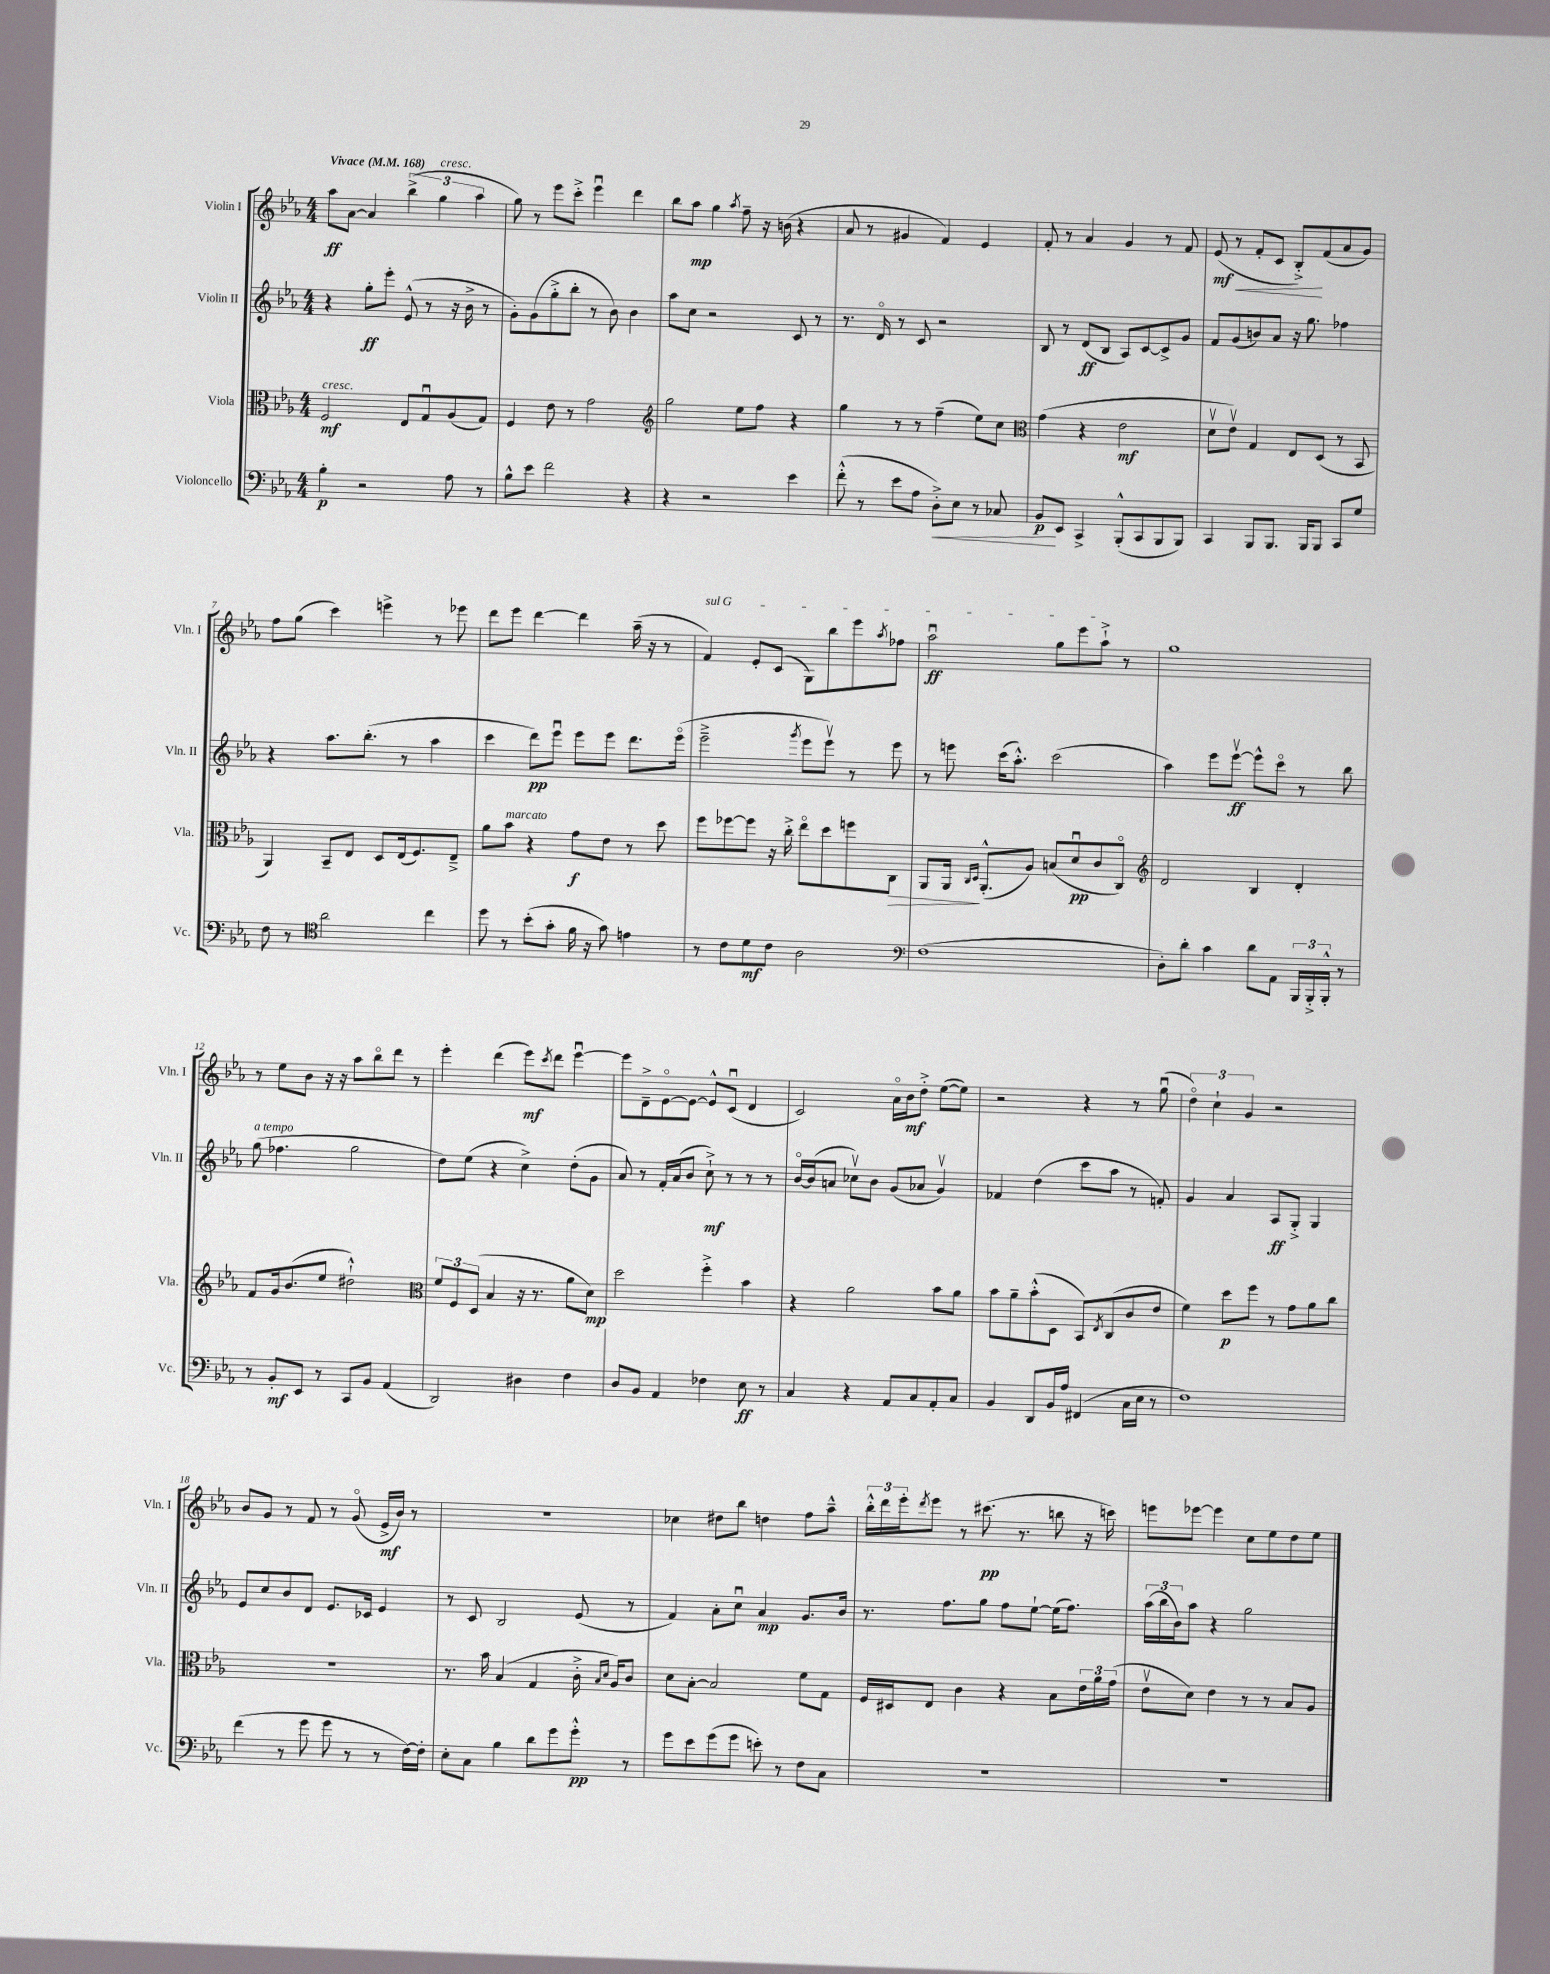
<<
\new StaffGroup <<
\new Staff = "s0" \with { instrumentName = "Violin I" shortInstrumentName = "Vln. I" } {
    \clef treble \key ees \major \numericTimeSignature \time 4/4 \tempo "Vivace" 4 = 168
    aes''8\ff aes'8~ aes'4 \tuplet 3/2 { bes''4->( g''4^\markup { \italic "cresc." } aes''4 } |
    g''8) r8 ees'''8 c'''8-.-> ees'''4\downbow d'''4 |
    bes''8 aes''8\mp g''4 \acciaccatura { aes''8 } f''8-- r16 b'16( r4 |
    aes'8 r8 gis'4 f'4) ees'4 |
    f'8-. r8 aes'4 g'4 r8 f'8 |
    ees'8\mf\<( r8 f'8-. c'8 bes8-.->\!) f'8( aes'8 g'8) |
    f''8 g''8( c'''4) e'''4-> r8 ees'''8 |
    d'''8 ees'''8 d'''4~ d'''4 aes''16--( r16 r8 |
    \once \override TextSpanner.bound-details.left.text = \markup { \italic "sul G" } f'4\startTextSpan) ees'8-. c'8( g8) bes''8 ees'''8 \acciaccatura { aes''8 } fes''8 |
    aes''2\downbow\ff g''8 ees'''8 aes''8-!->\stopTextSpan r8 |
    g''1 |
    r8 ees''8 bes'8 r16 r16 aes''8 bes''8\flageolet d'''8 r8 |
    ees'''4-. d'''4( ees'''8\mf) \acciaccatura { c'''8 } d'''8 ees'''4~\downbow |
    ees'''8 d'8---> ees'8~\flageolet ees'8~ ees'8-^ c'8\downbow( d'4 |
    c'2) aes'16\flageolet bes'16\mf d''8-.-> ees''8~( ees''8) |
    r2 r4 r8 g''8\downbow( |
    \tuplet 3/2 { d''4\flageolet) c''4-! g'4 } r2 |
    bes'8 g'8 r8 f'8 r8 g'8\flageolet( ees'16->\mf bes'16) r8 |
    R1 |
    ces''4 dis''8 bes''8 d''4 f''8 aes''8---^ |
    \tuplet 3/2 { bes''16-.-^ d'''16 ees'''16-. } \acciaccatura { d'''8 } ees'''8 r8 cis'''8.\pp( r8. b''8 r16 c'''16) |
    e'''8 ees'''8~ ees'''4 c''8 ees''8 d''8 ees''8 \bar "|." |
}
\new Staff = "s1" \with { instrumentName = "Violin II" shortInstrumentName = "Vln. II" } {
    \clef treble \key ees \major \numericTimeSignature \time 4/4
    r4 g''8-.\ff ees'''8-. ees'8-^( r8 r16 bes'16-> r8 |
    g'8-.) g'8( g''8-.-> bes''8-. r8 bes'8) bes'4 |
    aes''8 c''8 r2 c'8 r8 |
    r8. d'16\flageolet r8 c'8 r2 |
    bes8 r8 d'8\ff( bes8 aes8) c'8~ c'8-> g'8 |
    f'8 g'8( b'8) aes'8 r16 g''8. fes''4 |
    r4 aes''8. bes''8.-.( r8 aes''4 |
    c'''4 d'''8\pp) ees'''8\downbow ees'''8 ees'''8 d'''8. ees'''16\flageolet( |
    ees'''2---> \acciaccatura { g'''8 } ees'''8 ees'''8\upbow) r8 ees'''8 |
    r8 e'''8 c'''16( aes''8.-.-^) c'''2( |
    aes''4) ees'''8 ees'''8~\upbow\ff ees'''8-^ c'''8\flageolet r8 bes''8 |
    g''8^\markup { \italic "a tempo" }( fes''4. g''2 |
    d''8) ees''8( r4 c''4->) d''8-.( g'8 |
    aes'8) r8 f'16-. aes'16( bes'8 c''8-!->\mf) r8 r8 r8 |
    bes'16~\flageolet bes'16( a'8 ces''8\upbow) bes'8 g'8( aes'8 g'4\upbow) |
    fes'4 d''4( c'''8 aes''8 r8 f'8-.) |
    g'4 aes'4 aes8\ff g8-.-> g4 |
    ees'8 c''8 bes'8 d'8 ees'8. ces'16 ees'4 |
    r8 c'8 bes2 ees'8( r8 |
    f'4) aes'8-. c''8\downbow aes'4\mp g'8. bes'16 |
    r8. f''8. g''8 f''8 ees''8~-! ees''16( f''8.) |
    \tuplet 3/2 { aes''16( bes''16 bes'16) } aes''8 r4 g''2 \bar "|." |
}
\new Staff = "s2" \with { instrumentName = "Viola" shortInstrumentName = "Vla." } {
    \clef alto \key ees \major \numericTimeSignature \time 4/4
    f2\mf^\markup { \italic "cresc." } ees8 g8\downbow aes8( g8) |
    f4 ees'8 r8 g'2 |
    \clef treble g''2 ees''8 f''8 r4 |
    g''4 r8 r8 f''4--( ees''8) c''8 |
    \clef alto g'4( r4 ees'2\mf |
    d'8\upbow ees'8\upbow) g4 ees8 d8( r8 bes,8 |
    aes,4) bes,8-- ees8 d8 ees16( f8.) ees8---> |
    aes'8 bes'8^\markup { \italic "marcato" } r4 g'8\f ees'8 r8 d''8 |
    f''8 fes''8~ fes''8 r16 c''16-.-> ees''8\flageolet d''8 f''8 c8\> |
    aes,8 aes,16\! \grace { c16 d16 } aes,8.-.-^( aes8) b8( d'8\downbow\pp c'8 c8\flageolet) |
    \clef treble d'2 bes4 d'4-. |
    f'8 g'16 bes'8.( ees''8 dis''2-!-^) |
    \clef alto \tuplet 3/2 { f'8 f8 d8( } bes4 r16 r8. aes'8 d'8\mp) |
    d''2 f''4-.-> bes'4 |
    r4 aes'2 bes'8 aes'8 |
    bes'8 aes'8-- bes'8-.-^( d8 bes,8) \acciaccatura { ees8 } c8( c'8 ees'8 |
    f'4) d''8\p f''8 r8 g'8 aes'8 c''8 |
    r1 |
    r8. bes'16 bes4( g4 c'16-.-> \grace { bes16 d'16 } aes16) c'8 |
    d'8 bes8~-. bes2 f'8 g8 |
    f16 dis16 ees8 c'4 r4 bes8 \tuplet 3/2 { ees'16 aes'16 g'16( } |
    ees'8\upbow d'8) ees'4 r8 r8 bes8 aes8 \bar "|." |
}
\new Staff = "s3" \with { instrumentName = "Violoncello" shortInstrumentName = "Vc." } {
    \clef bass \key ees \major \numericTimeSignature \time 4/4
    bes4-.\p r2 aes8 r8 |
    bes8-^ ees'8 f'2 r4 |
    r4 r2 ees'4 |
    f'8-.-^( r8 ees'8 aes8 d8-.->\<) ees8 r8 ces8 |
    bes,8\p\! ees,8 c,4-> bes,,8-.-^( c,8 bes,,8 bes,,8) |
    c,4 bes,,8 bes,,8. bes,,16 bes,,8 c,8 g8 |
    f8 r8 \clef tenor aes'2 c''4 |
    d''8 r8 bes'8-.( g'8-. f'16 r16 g'8) e'4 |
    r8 c'8 d'8\mf c'8 aes2 |
    \clef bass f1( |
    d8-.) d'8-. c'4 d'8 aes,8 \tuplet 3/2 { bes,,16 bes,,16-.-> bes,,16-.-^ } r8 |
    r8 bes,8-.\mf ees,8 r8 c,8 bes,8 aes,4( |
    d,2) dis4 f4 |
    d8 bes,8 aes,4 fes4 ees8\ff r8 |
    c4 r4 aes,8 c8 aes,8-. c8 |
    bes,4 d,8 bes,16 aes16 fis,4( c16 ees16 r8 |
    f1) |
    f'4( r8 g'8 g'8 r8 r8 f16~) f16-. |
    ees8-. c8 bes4 d'8 g'8 g'8-.-^\pp r8 |
    g'8 ees'8 g'8( g'8 e'8-.) r8 f8 c8 |
    R1 |
    R1 \bar "|." |
}
>>
>>
